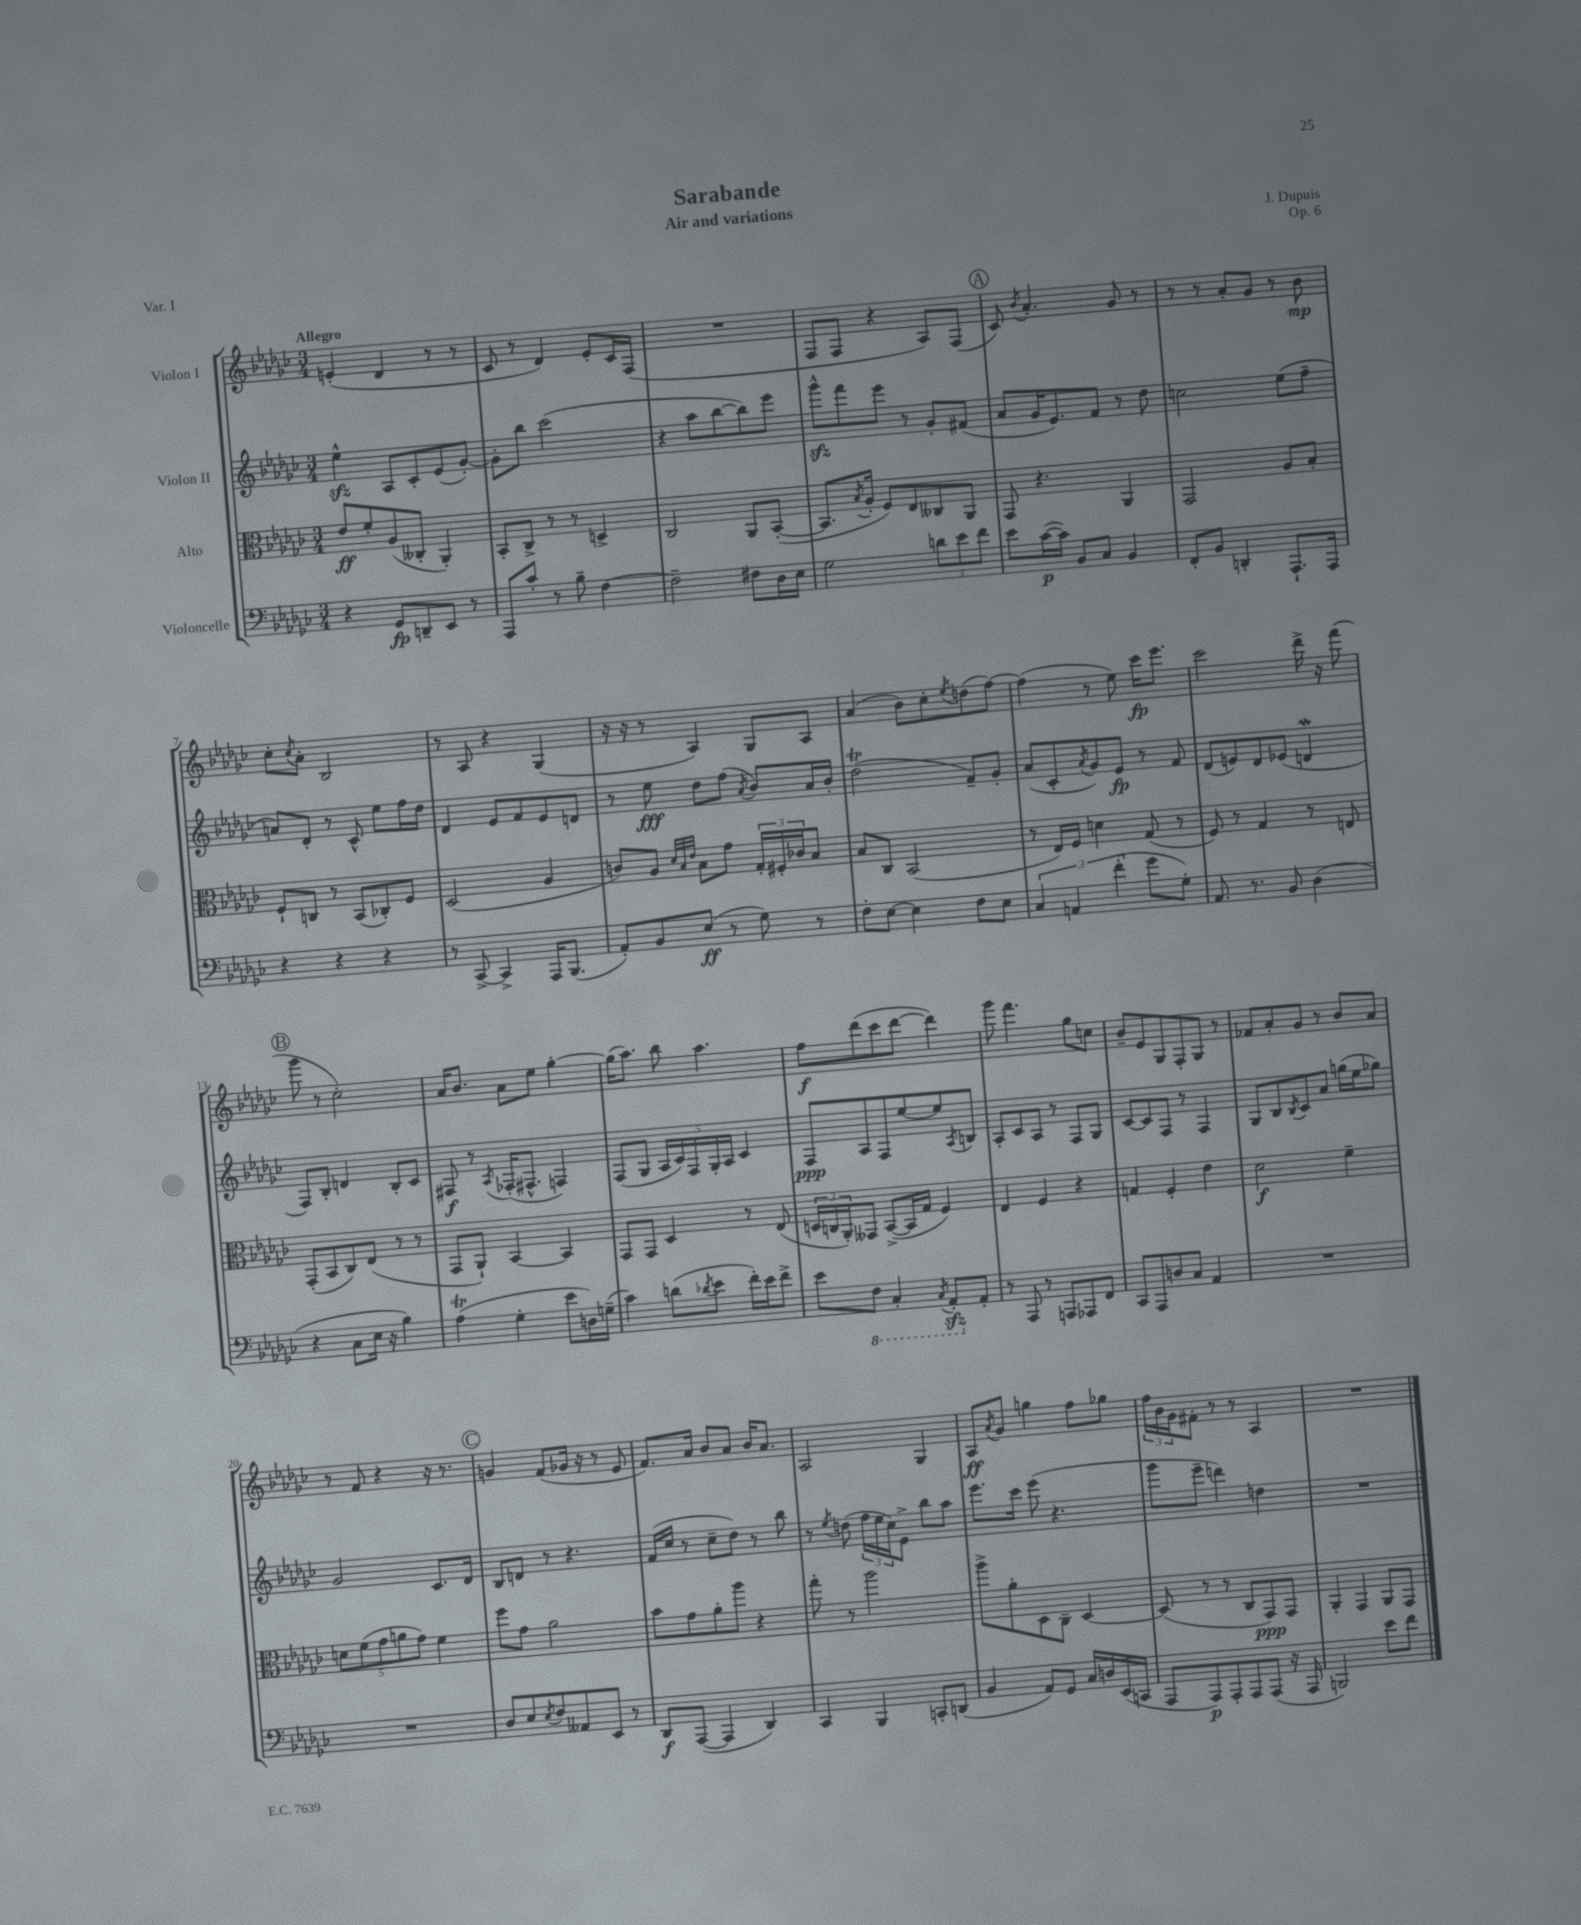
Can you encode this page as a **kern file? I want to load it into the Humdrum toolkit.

**kern	**dynam	**kern	**dynam	**kern	**dynam	**kern	**dynam
*part4	*part4	*part3	*part3	*part2	*part2	*part1	*part1
*staff4	*staff4	*staff3	*staff3	*staff2	*staff2	*staff1	*staff1
*I"Violoncelle	*	*I"Alto	*	*I"Violon II	*	*I"Violon I	*
*clefF4	*	*clefC3	*	*clefG2	*	*clefG2	*
*k[b-e-a-d-g-c-]	*	*k[b-e-a-d-g-c-]	*	*k[b-e-a-d-g-c-]	*	*k[b-e-a-d-g-c-]	*
*M3/4	*	*M3/4	*	*M3/4	*	*M3/4	*
=1	=1	=1	=1	=1	=1	=1	=1
!	!	!	!	!	!	!LO:TX:a:B:t=Allegro	!
4r	.	8e-/L	ff	4ee-zz^^\	.	(4en'/	.
.	.	8f'/	.	.	.	.	.
8GG-/L	fp	(8A-/	.	8A-/L	.	4d-/	.
8DDn~/	.	8C--X'/J	.	8c-'/	.	.	.
8EE-/J	.	4AA-'/)	.	(8e-/	.	8r	.
8r	.	.	.	[8g-'/J)	.	8r	.
=2	=2	=2	=2	=2	=2	=2	=2
8AAA-/L	.	8BB-'/L	.	8g-'\L]	.	8c-/	.
8c-'/J	.	8C-^/J	.	8bb-\J	.	8r	.
8r	.	8r	.	(2ccc-\	.	4d-/)	.
8B-~\	.	8r	.	.	.	.	.
[4F\	.	4Dn^/	.	.	.	8e-'/L	.
.	.	.	.	.	.	16c-/L	.
.	.	.	.	.	.	(16F/JJ	.
=3	=3	=3	=3	=3	=3	=3	=3
2F~\]	.	2C-/	.	4r	.	2.r	.
.	.	.	.	8aa-\L	.	.	.
.	.	.	.	[8bb-\	.	.	.
8F#X\L	.	8AA-/L	.	8bb-\])	.	.	.
16D-\L	.	([8BB-'/J	.	8eee-\J	.	.	.
16E-\JJ	.	.	.	.	.	.	.
=4	=4	=4	=4	=4	=4	=4	=4
2G-\	.	8.BB-/L]	.	8ggg-zz^^\L	.	8F/L	.
.	.	.	.	8fff\	.	8F/J	.
.	.	8qB-/	.	.	.	.	.
.	.	16A-'/Jk	.	.	.	.	.
.	.	8F/L)	.	8eee-\J	.	4r	.
.	.	8E-/	.	8r	.	.	.
12dn\L	.	8C--X/	.	8g-'/L	.	8A-/L)	.
12e-\	.	.	.	.	.	.	.
.	.	8AA-/J	.	(8f#X/J	.	(8F/J	.
12f\J	.	.	.	.	.	.	.
!!LO:REH:place=s1:t=A
=5	=5	=5	=5	=5	=5	=5	=5
8e-\L	.	8GG-/	.	8a-/L	.	8c-/)	.
.	.	.	.	.	.	8qb-/	.
([16c-\L	p	4.r	.	16g-/K	.	4.a-'/	.
16c-\JJ])	.	.	.	8.e-/)	.	.	.
8BB-/L	.	.	.	.	.	.	.
8C-/J	.	.	.	8f/J	.	.	.
4BB-/	.	4AA-/	.	8r	.	8g-/	.
.	.	.	.	8dd-\	.	8r	.
=6	=6	=6	=6	=6	=6	=6	=6
8FF'/L	.	2GG-/	.	2ccn\	.	8r	.
8BB-/J	.	.	.	.	.	8r	.
4DDn'/	.	.	.	.	.	8a-'/L	.
.	.	.	.	.	.	8g-/J	.
8.AAA-`/L	.	8A-/L	.	(8ee-\L	.	8r	.
.	.	8B-'/J	.	8ff~\J	.	8b-\	mp
16AAA-/Jk	.	.	.	.	.	.	.
!!LO:LB:g=z
=7	=7	=7	=7	=7	=7	=7	=7
4r	.	8F`/L	.	8an/L)	.	8cc-'\L	.
.	.	.	.	.	.	8qcc-/	.
.	.	8Cn/J	.	8d-'/J	.	8a-'\J	.
4r	.	8r	.	8r	.	2B-/	.
.	.	(8BB-/L	.	8c-^^/	.	.	.
4r	.	8C-X'/)	.	8ee-\L	.	.	.
.	.	8F/J	.	16ff\L	.	.	.
.	.	.	.	16dd-\JJ	.	.	.
=8	=8	=8	=8	=8	=8	=8	=8
8r	.	(2D-/	.	4d-/	.	8r	.
[8CC-^/	.	.	.	.	.	8A-/	.
4CC-^/]	.	.	.	8e-/L	.	4r	.
.	.	.	.	8f/	.	.	.
16AAA-/KL	.	4A-/	.	8e-/	.	(4G-/	.
(8.BBB-/J	.	.	.	.	.	.	.
.	.	.	.	8dn/J	.	.	.
=9	=9	=9	=9	=9	=9	=9	=9
8AA-'/L)	.	8cn/L)	.	8r	.	16r	.
.	.	.	.	.	.	16r	.
8BB-/	.	8A-/J	.	8ee-\	fff	8r	.
.	.	32qqd-/LLL	.	.	.	.	.
.	.	32qqB-/	.	.	.	.	.
.	.	32qqe-/JJJ	.	.	.	.	.
(8E-/J	ff	8B-\L	.	8dd-\L	.	4A-/)	.
8r	.	8g-\J	.	(8ff\J	.	.	.
.	.	.	.	8qa-/	.	.	.
8G-\)	.	24G-'/LL	.	8b-/L)	.	8G-/L	.
.	.	24F#X'/	.	.	.	.	.
.	.	24c-X/J	.	.	.	.	.
8r	.	8B-/J	.	16a-/L	.	8A-/J	.
.	.	.	.	16b-'/JJ	.	.	.
=10	=10	=10	=10	=10	=10	=10	=10
8F'\L	.	8B-/L	.	(2dd-T\	.	(4a-/	.
[8E-\J	.	8C-/J	.	.	.	.	.
4E-\]	.	(2BB-/	.	.	.	8b-\L)	.
.	.	.	.	.	.	8cc-'\	.
.	.	.	.	.	.	8qee-/	.
8F\L	.	.	.	8f~/L)	.	(8ddn\	.
8E-\J	.	.	.	8g-'/J	.	[8ff\J)	.
=11	=11	=11	=11	=11	=11	=11	=11
6C-/	.	8r	.	(8a-/L	.	(4ff\]	.
.	.	16E-/LL)	.	8c-'/	.	.	.
6AAn/	.	.	.	.	.	.	.
.	.	16F/JJ	.	.	.	.	.
.	.	.	.	8qa-/	.	.	.
.	.	4dn\	.	8g-/)	.	8r	.
(6f'\	.	.	.	.	.	.	.
.	.	.	.	8e-/J	fp	8ee-\)	.
8g-\L	.	(8G-/	.	8r	.	16ccc-\KL	fp
.	.	.	.	.	.	8.eee-\J	.
8G-'\J)	.	8r	.	8f/	.	.	.
=12	=12	=12	=12	=12	=12	=12	=12
8.AA-/	.	8F/)	.	(8d-/L	.	2ccc-\	.
.	.	8r	.	8en/)	.	.	.
8.r	.	.	.	.	.	.	.
.	.	4G-/	.	8d-/	.	.	.
8BB-/	.	.	.	(8e-X/J	.	.	.
(4D-\	.	8r	.	4dnW/	.	16ddd-^\	.
.	.	.	.	.	.	16r	.
.	.	8En/	.	.	.	(8fff\	.
!!LO:LB:g=z
!!LO:REH:place=s1:t=B
=13	=13	=13	=13	=13	=13	=13	=13
4r	.	(8GG-'/L	.	8F/L)	.	8ggg-\	.
.	.	8BB-/	.	8B-'/J	.	8r	.
8C-\L	.	8C-/)	.	4dn/	.	2cc-'\)	.
16E-\Jk	.	(8E-/J	.	.	.	.	.
16r	.	.	.	.	.	.	.
4B-\)	.	8r	.	8B-'/L	.	.	.
.	.	8r	.	8c-/J	.	.	.
=14	=14	=14	=14	=14	=14	=14	=14
(4A-T\	.	8GG-/L	.	8F#X/	f	16a-/KL	.
.	.	.	.	.	.	8.b-/J	.
.	.	8AA-`/J)	.	8r	.	.	.
.	.	.	.	8qA-/	.	.	.
4G-'\	.	[4BB-/	.	(16F-X'/KL	.	8a-\L	.
.	.	.	.	8.F#X^^/J	.	.	.
.	.	.	.	.	.	8ee-\J	.
8e-\L	.	4BB-/]	.	4Fn/)	.	[4gg-'\	.
16Dn\L)	.	.	.	.	.	.	.
(16Gn~\JJ	.	.	.	.	.	.	.
=15	=15	=15	=15	=15	=15	=15	=15
4c-\)	.	8GG-/L	.	(8F/L	.	(16gg-\KL]	.
.	.	.	.	.	.	8.aa-\J)	.
.	.	8GG-/J	.	8G-/J	.	.	.
(8dn\L	.	4D-/	.	20A-/LL	.	8bb-\	.
.	.	.	.	20c-/)	.	.	.
.	.	.	.	20F/	.	.	.
8qd-X/	.	.	.	.	.	.	.
8e-\J	.	.	.	.	.	4.aa-\	.
.	.	.	.	20G-'/	.	.	.
.	.	.	.	20A-/JJ	.	.	.
16f'\LL)	.	8r	.	4c-/	.	.	.
16e-\J	.	.	.	.	.	.	.
8f^\J	.	(8E-/	.	.	.	.	.
=16	=16	=16	=16	=16	=16	=16	=16
8e-\L	.	24Dn/LL	.	8F/L	ppp	8ff\L	f
.	.	24Cn/	.	.	.	.	.
.	.	24AA-'/J)	.	.	.	.	.
*8ba	*	*	*	*	*	*	*
8FF\J	.	8GG--X/J	.	8A-/	.	(8ddd-\	.
4CC-'/	.	([8BB-^/L	.	8F/	.	8ccc-\	.
.	.	16BB-/L]	.	[8ee-/	.	[8ddd-\J	.
.	.	16G-/JJ	.	.	.	.	.
8qCC-/	.	.	.	.	.	.	.
8AAA-zz'/L	.	4F/)	.	8ee-/]	.	4ddd-\])	.
.	.	.	.	8qA-/	.	.	.
*X8ba	*	*	*	*	*	*	*
8AA-'/J	.	.	.	8Bn/J	.	.	.
=17	=17	=17	=17	=17	=17	=17	=17
8r	.	4E-/	.	8A-'/L	.	8ggg-\	.
8AAA-/	.	.	.	8c-/	.	4.fff\	.
8r	.	4F/	.	8A-/J	.	.	.
8AAAn/L	.	.	.	8r	.	.	.
8AAA-X/	.	4r	.	8F/L	.	8gg-\L	.
8FF/J	.	.	.	8G-/J	.	8ccn\J	.
=18	=18	=18	=18	=18	=18	=18	=18
8CC-/L	.	4Gn/	.	[8c-/L	.	8b-~/L	.
8AAA-/	.	.	.	8c-/]	.	8e-/	.
8Dn/	.	4F'/	.	8F/J	.	8G-/	.
8C-/J	.	.	.	8r	.	8F'/	.
4AA-/	.	4e-\	.	4F/	.	8G-/J	.
.	.	.	.	.	.	8r	.
=19	=19	=19	=19	=19	=19	=19	=19
2.r	.	2d-\	f	8G-/L	.	8f-X/L	.
.	.	.	.	8B-/	.	8a-'/	.
.	.	.	.	8qB-/	.	.	.
.	.	.	.	8c-/	.	8g-/J	.
.	.	.	.	8a-/J	.	8r	.
.	.	4f~\	.	(16ggn\LL	.	8b-/L	.
.	.	.	.	16ee-\J	.	.	.
.	.	.	.	8gg-X\J)	.	8a-/J	.
!!LO:LB:g=z
=20	=20	=20	=20	=20	=20	=20	=20
2.r	.	10dn\L	.	2g-/	.	8r	.
.	.	(10f\	.	.	.	.	.
.	.	.	.	.	.	8f/	.
.	.	10g-\	.	.	.	.	.
.	.	.	.	.	.	4r	.
.	.	10an\	.	.	.	.	.
.	.	10g-\J)	.	.	.	.	.
.	.	4f\	.	8.c-/L	.	16r	.
.	.	.	.	.	.	8.r	.
.	.	.	.	16d-/Jk	.	.	.
!!LO:REH:place=s1:t=C
=21	=21	=21	=21	=21	=21	=21	=21
8D-/L	.	8ff\L	.	8B-/L	.	4gn/	.
8E-/	.	8g-\J	.	8dn/J	.	.	.
8qE-/	.	.	.	.	.	.	.
8F/	.	2a-\	.	8r	.	(8f/L	.
8AA--X/	.	.	.	4.r	.	16g-X/Jk	.
.	.	.	.	.	.	16r	.
8EE-/J	.	.	.	.	.	8r	.
8r	.	.	.	.	.	8e-/	.
=22	=22	=22	=22	=22	=22	=22	=22
8DD-/L	f	8b-\L	.	(16f/LL	.	8.f/L)	.
.	.	.	.	16cc-/JJ	.	.	.
([8AAA-/J	.	8g-\	.	8r	.	.	.
.	.	.	.	.	.	16a-/Jk	.
4AAA-/]	.	8a-'\	.	8cc-~\L	.	8b-/L	.
.	.	8aa-\J	.	8dd-\J)	.	8a-/J	.
4DD-/)	.	4r	.	8r	.	16b-/KL	.
.	.	.	.	.	.	8.a-/J	.
.	.	.	.	8bb-\	.	.	.
=23	=23	=23	=23	=23	=23	=23	=23
4CC-/	.	8gg-'\	.	8r	.	2A-/	.
.	.	.	.	8qee-/	.	.	.
.	.	8r	.	(8ddn\	.	.	.
4BBB-/	.	2aa-\	.	24ff\LL	.	.	.
.	.	.	.	24ee-\	.	.	.
.	.	.	.	24cc-\J)	.	.	.
.	.	.	.	8e-^\J	.	.	.
8CCn'/L	.	.	.	8bb-\L	.	4G-/	.
(8DDn/J	.	.	.	8aa-\J	.	.	.
=24	=24	=24	=24	=24	=24	=24	=24
4BB-/	.	8aa-^\L	.	8.eee-\L	.	8A-/L	ff
.	.	.	.	.	.	8qa-/	.
.	.	8a-'\	.	.	.	8g-/J	.
.	.	.	.	16ccc-\Jk	.	.	.
8AA-/L)	.	8D-\	.	(8eee-\	.	4ggn\	.
8GG-/J	.	8C-~\J	.	4.r	.	.	.
16C-/LL	.	[4D-/	.	.	.	8ff\L	.
16Dn/	.	.	.	.	.	.	.
(16EE-/	.	.	.	.	.	8gg-X\J	.
16CCn/JJ	.	.	.	.	.	.	.
=25	=25	=25	=25	=25	=25	=25	=25
8AAA-/L	.	(8D-/]	.	8ggg-\L	.	24ff\LL	.
.	.	.	.	.	.	24b-\	.
.	.	.	.	.	.	24g-\J	.
8AAA-/)	p	8r	.	8eee-~\J	.	8f#X'\J	.
8AAA-'/	.	8r	.	4dddn\)	.	8r	.
8AAA-/	.	8C-/L	.	.	.	8r	.
(8AAA-/J	.	8GG-/)	ppp	4ddn\	.	4A-/	.
16r	.	8GG-/J	.	.	.	.	.
16AAA-/	.	.	.	.	.	.	.
=26	=26	=26	=26	=26	=26	=26	=26
2BBBn/)	.	4AA-'/	.	2.r	.	2.r	.
.	.	4GG-/	.	.	.	.	.
8e-\L	.	8AA-/L	.	.	.	.	.
8f\J	.	8GG-/J	.	.	.	.	.
==	==	==	==	==	==	==	==
*-	*-	*-	*-	*-	*-	*-	*-
